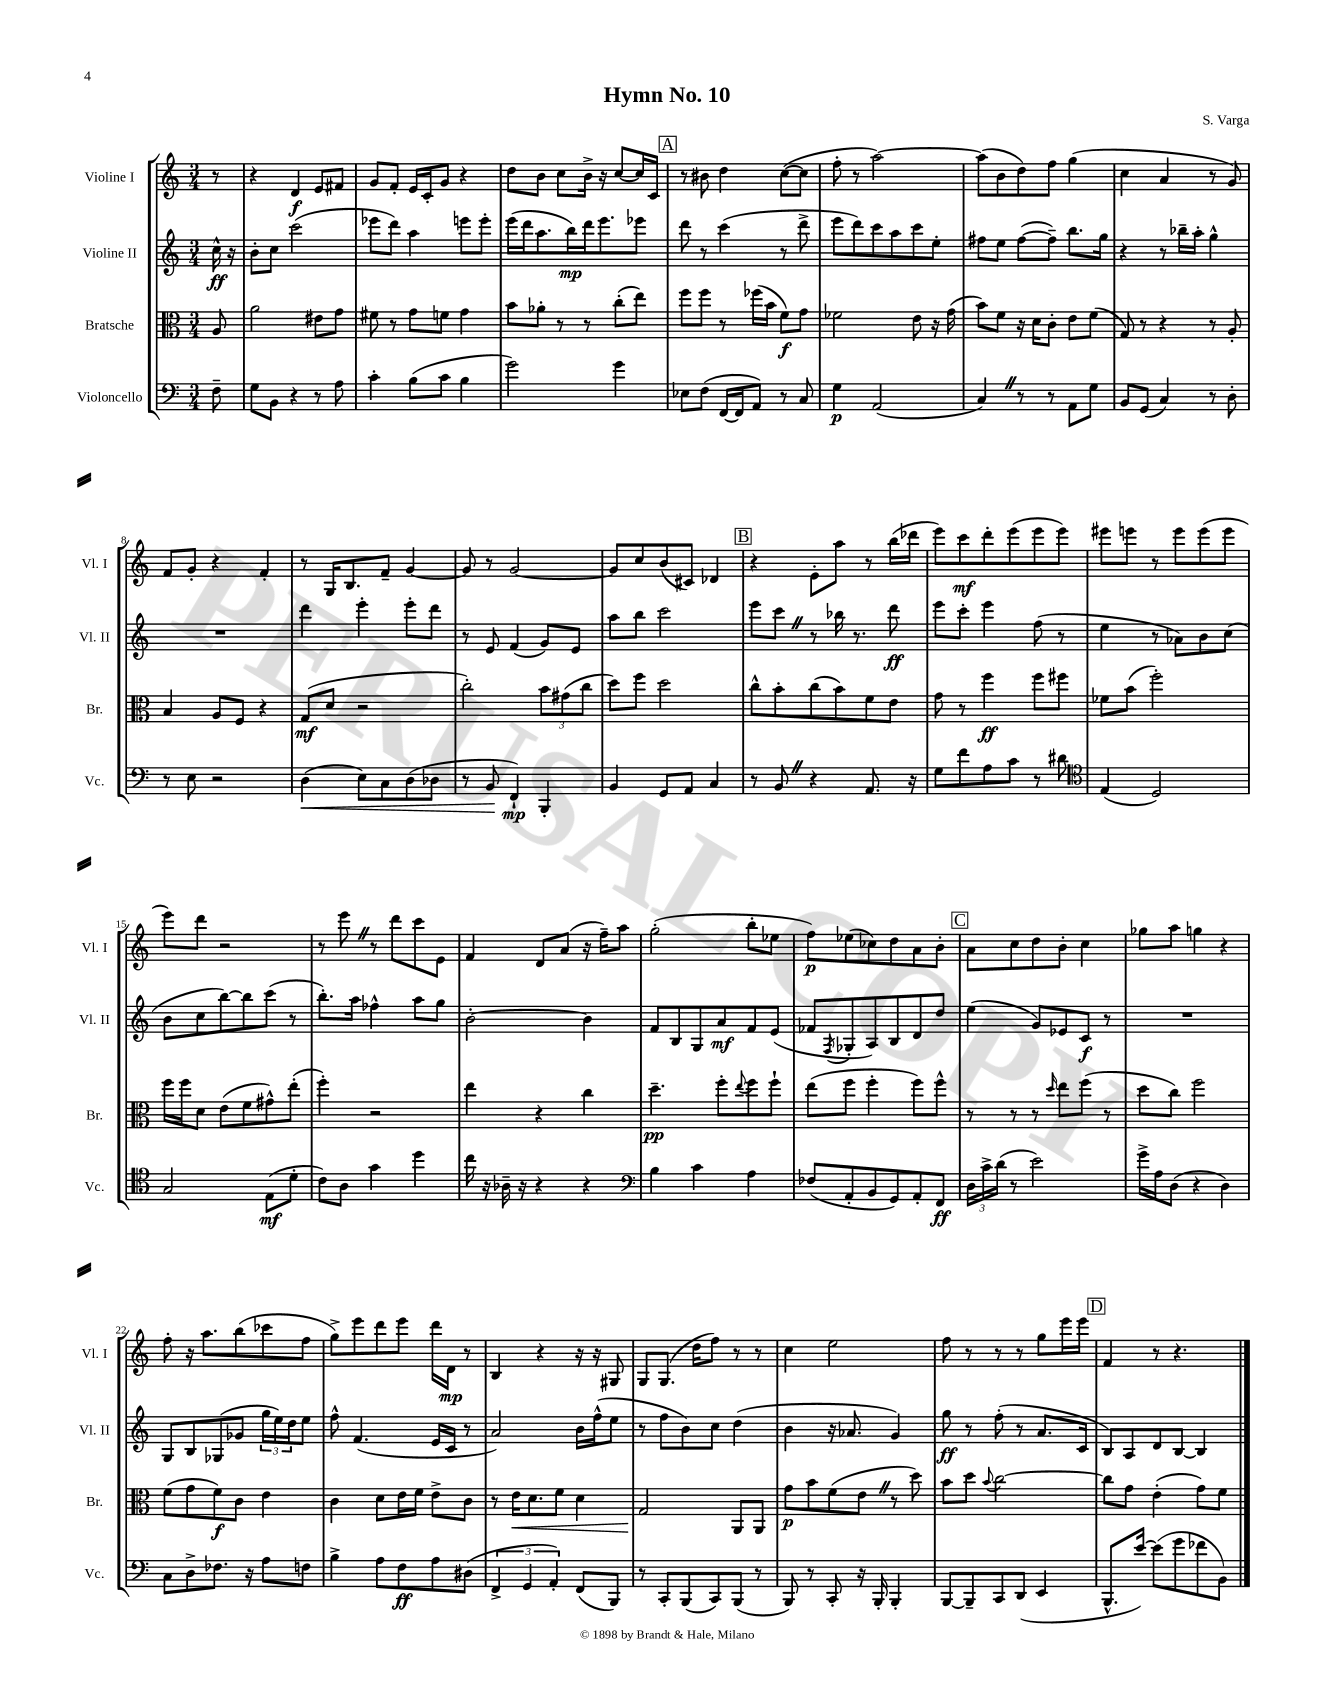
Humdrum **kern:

**kern	**dynam	**kern	**dynam	**kern	**dynam	**kern	**dynam
*part4	*part4	*part3	*part3	*part2	*part2	*part1	*part1
*staff4	*staff4	*staff3	*staff3	*staff2	*staff2	*staff1	*staff1
*I"Violoncello	*	*I"Bratsche	*	*I"Violine II	*	*I"Violine I	*
*I'Vc.	*	*I'Br.	*	*I'Vl. II	*	*I'Vl. I	*
*clefF4	*	*clefC3	*	*clefG2	*	*clefG2	*
*k[]	*	*k[]	*	*k[]	*	*k[]	*
*M3/4	*	*M3/4	*	*M3/4	*	*M3/4	*
=	=	=	=	=	=	=	=
8F~\	.	8A/	.	16cc^^\	ff	8r	.
.	.	.	.	16r	.	.	.
=1	=1	=1	=1	=1	=1	=1	=1
8G\L	.	2a\	.	8b'\L	.	4r	.
8BB\J	.	.	.	8cc\J	.	.	.
4r	.	.	.	(2ccc\	.	4d/	f
8r	.	8e#X\L	.	.	.	8e/L	.
8A\	.	8g\J	.	.	.	8f#X/J	.
=2	=2	=2	=2	=2	=2	=2	=2
4c'\	.	8f#X\	.	8eee-X\L	.	8g/L	.
.	.	8r	.	8ddd\J)	.	8f'/J	.
(8B\L	.	8g\L	.	4aa\	.	16e/LL	.
.	.	.	.	.	.	16c'/J	.
8c\J	.	8fn\J	.	.	.	8g/J	.
4B\	.	4g\	.	8eeen\L	.	4r	.
.	.	.	.	8eee'\J	.	.	.
=3	=3	=3	=3	=3	=3	=3	=3
2g\)	.	8b\L	.	(16eee\LL	.	8dd\L	.
.	.	.	.	16ddd\J	.	.	.
.	.	8a-X'\J	.	8.aa\	.	8b\J	.
.	.	8r	.	.	.	8cc\L	.
.	.	.	.	16bb\L)	mp	.	.
.	.	8r	.	16ddd\J	.	16b^\Jk	.
.	.	.	.	8.eee\	.	16r	.
4g\	.	(8cc'\L	.	.	.	[8cc/L	.
.	.	8ee\J)	.	8eee-X\J	.	16cc/L]	.
.	.	.	.	.	.	16c/JJ	.
!!LO:REH:place=s1:t=A
=4	=4	=4	=4	=4	=4	=4	=4
8E-X\L	.	8ff\L	.	8ddd\	.	8r	.
(8F\J	.	8ff\J	.	8r	.	8b#X\	.
[16FF/LL	.	8r	.	(4ccc\	.	4dd\	.
16FF/J]	.	.	.	.	.	.	.
8AA/J)	.	(16ff-X\LL	.	.	.	.	.
.	.	16b\JJ	.	.	.	.	.
8r	.	8f\L)	f	8r	.	([8cc\L	.
8C/	.	8g\J	.	8ddd^\	.	8cc\J]	.
=5	=5	=5	=5	=5	=5	=5	=5
4G\	p	2f-X\	.	8eee\L	.	8ff'\	.
.	.	.	.	8ddd\)	.	8r	.
(2AA/	.	.	.	8ccc\	.	[2aa\)	.
.	.	.	.	8aa\	.	.	.
.	.	8e\	.	8ccc\	.	.	.
.	.	16r	.	8ee'\J	.	.	.
.	.	(16g\	.	.	.	.	.
=6	=6	=6	=6	=6	=6	=6	=6
4CZ/)	.	8b\L)	.	8ff#X\L	.	(8aa\L]	.
.	.	8f\J	.	8ee\J	.	8b\	.
8r	.	16r	.	([8ff#\L	.	8dd\)	.
.	.	16d\KL	.	.	.	.	.
8r	.	8c'\J	.	8ff#~\J])	.	8ff\J	.
8AA\L	.	8e\L	.	8.bb\L	.	(4gg\	.
8G\J	.	(8f\J	.	.	.	.	.
.	.	.	.	16gg\Jk	.	.	.
=7	=7	=7	=7	=7	=7	=7	=7
8BB/L	.	8G/)	.	4r	.	4cc\	.
(8GG/J	.	8r	.	.	.	.	.
4C/)	.	4r	.	8r	.	4a/	.
.	.	.	.	16bb-X~\LL	.	.	.
.	.	.	.	16aa'\JJ	.	.	.
8r	.	8r	.	4gg^^\	.	8r	.
8D'\	.	8A'/	.	.	.	8g/)	.
!!LO:LB:g=z
=8	=8	=8	=8	=8	=8	=8	=8
8r	.	4B/	.	2.r	.	8f/L	.
8E\	.	.	.	.	.	8g'/J	.
2r	.	8A/L	.	.	.	4r	.
.	.	8F/J	.	.	.	.	.
.	.	4r	.	.	.	4f'/	.
=9	=9	=9	=9	=9	=9	=9	=9
!	!LO:HP:b	!	!	!	!	!	!
(4D\	<	(8G/L	mf	4ddd\	.	8r	.
.	.	8d/J	.	.	.	16G/KL	.
.	.	.	.	.	.	8.B/	.
8E\L)	.	2r	.	4eee'\	.	.	.
8C\	.	.	.	.	.	8f~/J	.
(8D\	.	.	.	8eee'\L	.	[4g/	.
8D-X\J	.	.	.	8ddd\J	.	.	.
=10	=10	=10	=10	=10	=10	=10	=10
8r	.	2cc'\)	.	8r	.	8g/]	.
8BB/	.	.	.	8e/	.	8r	.
4FF`/)	[ mp	.	.	(4f/	.	[2g/	.
4BBB'/	.	12b\L	.	8g/L)	.	.	.
.	.	(12g#X\	.	.	.	.	.
.	.	.	.	8e/J	.	.	.
.	.	12cc\J	.	.	.	.	.
=11	=11	=11	=11	=11	=11	=11	=11
4BB/	.	8dd\L)	.	8aa\L	.	8g/L]	.
.	.	8ff\J	.	8bb\J	.	8cc/	.
8GG/L	.	2dd\	.	2ccc\	.	(8b/	.
8AA/J	.	.	.	.	.	8c#X/J)	.
4C/	.	.	.	.	.	4d-X/	.
!!LO:REH:place=s1:t=B
=12	=12	=12	=12	=12	=12	=12	=12
8r	.	8cc^^\L	.	8eee\L	.	4r	.
8BBZ/	.	8b'\	.	8cccZ\J	.	.	.
4r	.	(8cc\	.	8r	.	8e'\L	.
.	.	8b\)	.	16bb-X\	.	8aa\J	.
.	.	.	.	8.r	.	.	.
8.AA/	.	8f\	.	.	.	8r	.
.	.	8e\J	.	8ddd\	ff	(16bb\LL	.
16r	.	.	.	.	.	16ddd-X\JJ	.
=13	=13	=13	=13	=13	=13	=13	=13
8G\L	.	8g\	.	8eee\L	.	8eee\L)	.
8f\	.	8r	.	8ccc'\J	.	8ccc\	mf
8A\	.	4ff\	ff	4eee\	.	8ddd'\	.
8c\J	.	.	.	.	.	(8eee\	.
8r	.	8ff\L	.	(8ff\	.	8eee\	.
8d#X\	.	8ff#X\J	.	8r	.	8eee\J)	.
=14	=14	=14	=14	=14	=14	=14	=14
*clefC4	*	*	*	*	*	*	*
(4E/	.	8f-X\L	.	4ee\	.	8eee#X\L	.
.	.	(8b\J	.	.	.	8eeen\J	.
2D/)	.	2ff'\)	.	8r	.	8r	.
.	.	.	.	8a-X\L)	.	8eee\L	.
.	.	.	.	8b\	.	(8eee\	.
.	.	.	.	(8cc\J	.	8eee\J	.
!!LO:LB:g=z
=15	=15	=15	=15	=15	=15	=15	=15
2G/	.	16ff\LL	.	8b\L	.	8eee\L)	.
.	.	16ff\J	.	.	.	.	.
.	.	8d\J	.	8cc\	.	8ddd\J	.
.	.	(8e\L	.	[8bb\)	.	2r	.
.	.	8f\	.	8bb\]	.	.	.
(8E\L	mf	8g#X^^\)	.	(8ccc\J	.	.	.
8d'\J	.	(8ee'\J	.	8r	.	.	.
=16	=16	=16	=16	=16	=16	=16	=16
8c\L)	.	4ff'\)	.	8.bb'\L)	.	8r	.
8A\J	.	.	.	.	.	8eeeZ\	.
.	.	.	.	16aa\Jk	.	.	.
4g\	.	2r	.	4ff-X^^\	.	8r	.
.	.	.	.	.	.	8ddd\L	.
4dd\	.	.	.	8aa\L	.	8ccc\	.
.	.	.	.	8gg\J	.	8e\J	.
=17	=17	=17	=17	=17	=17	=17	=17
16cc\	.	4ee\	.	[2b'\	.	4f/	.
16r	.	.	.	.	.	.	.
16A-X~\	.	.	.	.	.	.	.
16r	.	.	.	.	.	.	.
4r	.	4r	.	.	.	8d/L	.
.	.	.	.	.	.	(8a/J	.
4r	.	4cc\	.	4b\]	.	16r	.
.	.	.	.	.	.	16ff~\KL)	.
.	.	.	.	.	.	8aa\J	.
=18	=18	=18	=18	=18	=18	=18	=18
*clefF4	*	*	*	*	*	*	*
4B\	.	4.dd~\	pp	8f/L	.	(2gg'\	.
.	.	.	.	8B/	.	.	.
4c\	.	.	.	8G/	.	.	.
.	.	8ff'\L	.	8a/	mf	.	.
.	.	8qqee/	.	.	.	.	.
4A\	.	8ff\	.	8f/	.	8bb'\L	.
.	.	8ff`\J	.	(8e/J	.	8ee-X\J	.
=19	=19	=19	=19	=19	=19	=19	=19
(8F-X/L	.	(8ee\L	.	8f-X/L	.	8ff\L)	p
.	.	.	.	8qF/	.	.	.
8AA'/	.	8ff\J	.	8G-X'/	.	(8ee-X\	.
8BB/	.	4ff'\	.	8A/)	.	8cc-X\)	.
8GG/)	.	.	.	8B/	.	8dd\	.
8AA'/	.	8ff\L)	.	8d/	.	8a\	.
8FF/J	ff	8ff^^\J	.	8dd/J	.	8b'\J	.
!!LO:REH:place=s1:t=C
=20	=20	=20	=20	=20	=20	=20	=20
24D\LL	.	8r	.	(4ee\	.	8a\L	.
24c^\	.	.	.	.	.	.	.
(24d\JJ	.	.	.	.	.	.	.
8r	.	8r	.	.	.	8cc\	.
2e\)	.	8r	.	8g/L)	.	8dd\	.
.	.	16qqdd/	.	.	.	.	.
.	.	8ee\L	.	8e-X/	.	8b'\J	.
.	.	(8ff\J	.	8c/J	f	4cc\	.
.	.	8r	.	8r	.	.	.
=21	=21	=21	=21	=21	=21	=21	=21
16g^\LL	.	8dd\L	.	2.r	.	8gg-X\L	.
16A\J	.	.	.	.	.	.	.
(8D\J	.	8cc\J)	.	.	.	8aa\J	.
4r	.	2ff\	.	.	.	4ggn\	.
4D\)	.	.	.	.	.	4r	.
!!LO:LB:g=z
=22	=22	=22	=22	=22	=22	=22	=22
8C\L	.	(8f\L	.	8G/L	.	8ff'\	.
8D^\	.	8g\	.	8B/	.	16r	.
.	.	.	.	.	.	8.aa\L	.
8.F-X\J	.	8f\)	f	(8G-X/	.	.	.
.	.	8c\J	.	8g-X/J	.	(8bb\	.
16r	.	.	.	.	.	.	.
8A\L	.	4e\	.	24gg\LL	.	8ccc-X\	.
.	.	.	.	24ee\)	.	.	.
.	.	.	.	24dd\J	.	.	.
8Fn\J	.	.	.	8ee\J	.	8ff\J	.
=23	=23	=23	=23	=23	=23	=23	=23
4B^\	.	4c\	.	8ff^^\	.	8gg^\L)	.
.	.	.	.	(4.f/	.	8eee\	.
8A\L	.	8d\L	.	.	.	8ddd\	.
8F\	ff	16e\L	.	.	.	8eee\J	.
.	.	16f\JJ	.	.	.	.	.
8A\	.	8e^\L	.	16e/LL	.	16ddd\LL	.
.	.	.	.	16c/JJ	.	16d\JJ	mp
(8D#X\J	.	8c\J	.	8r	.	8r	.
=24	=24	=24	=24	=24	=24	=24	=24
6FF^/	.	8r	.	2a/)	.	4B/	.
!	!	!	!LO:HP:b	!	!	!	!
.	.	16e\KL	<	.	.	.	.
6GG/	.	.	.	.	.	.	.
.	.	8.d\	.	.	.	.	.
.	.	.	.	.	.	4r	.
6AA'/)	.	.	.	.	.	.	.
.	.	8f\J	.	.	.	.	.
(8FF/L	.	4d\	.	16b\LL	.	16r	.
.	.	.	.	(16ff^^\J	.	16r	.
8BBB/J)	.	.	.	8ee\J	.	8G#X/	.
=25	=25	=25	=25	=25	=25	=25	=25
8r	.	2G/	.	8r	.	8G/L	.
8CC'/L	.	.	.	8ff\L	.	(8.G/J	.
(8BBB/	.	.	.	8b\)	.	.	.
.	.	.	.	.	.	16dd\KL	.
8CC/)	.	.	.	8cc\J	.	8ff\J)	.
(8BBB/J	.	8AA/L	[	(4dd\	.	8r	.
8r	.	8AA/J	.	.	.	8r	.
=26	=26	=26	=26	=26	=26	=26	=26
8BBB/)	.	8g\L	p	4b\	.	4cc\	.
8r	.	8b\	.	.	.	.	.
8CC'/	.	(8f\	.	16r	.	2ee\	.
.	.	.	.	8.a-X/	.	.	.
16r	.	8eZ\J	.	.	.	.	.
16BBB'/	.	.	.	.	.	.	.
4BBB'/	.	8r	.	4g/)	.	.	.
.	.	8dd\)	.	.	.	.	.
=27	=27	=27	=27	=27	=27	=27	=27
[8BBB/L	.	8b\L	.	8gg\	ff	8ff\	.
8BBB~/]	.	8dd\J	.	8r	.	8r	.
.	.	8qqb/	.	.	.	.	.
8CC/	.	[2cc\	.	(8ff'\	.	8r	.
(8DD/J	.	.	.	8r	.	8r	.
4EE/	.	.	.	8.a/L	.	8gg\L	.
.	.	.	.	.	.	16eee\L	.
.	.	.	.	16c/Jk	.	16eee\JJ	.
!!LO:REH:place=s1:t=D
=28	=28	=28	=28	=28	=28	=28	=28
8.BBB^^/L	.	8cc\L]	.	8B/L)	.	4f/	.
.	.	8g\J	.	8A/	.	.	.
[16e/Jk)	.	.	.	.	.	.	.
(8e\L]	.	(4e'\	.	8d/	.	8r	.
8g\	.	.	.	[8B/J	.	4.r	.
8f-X\	.	8g\L)	.	4B/]	.	.	.
8BB\J)	.	8f\J	.	.	.	.	.
==	==	==	==	==	==	==	==
*-	*-	*-	*-	*-	*-	*-	*-
